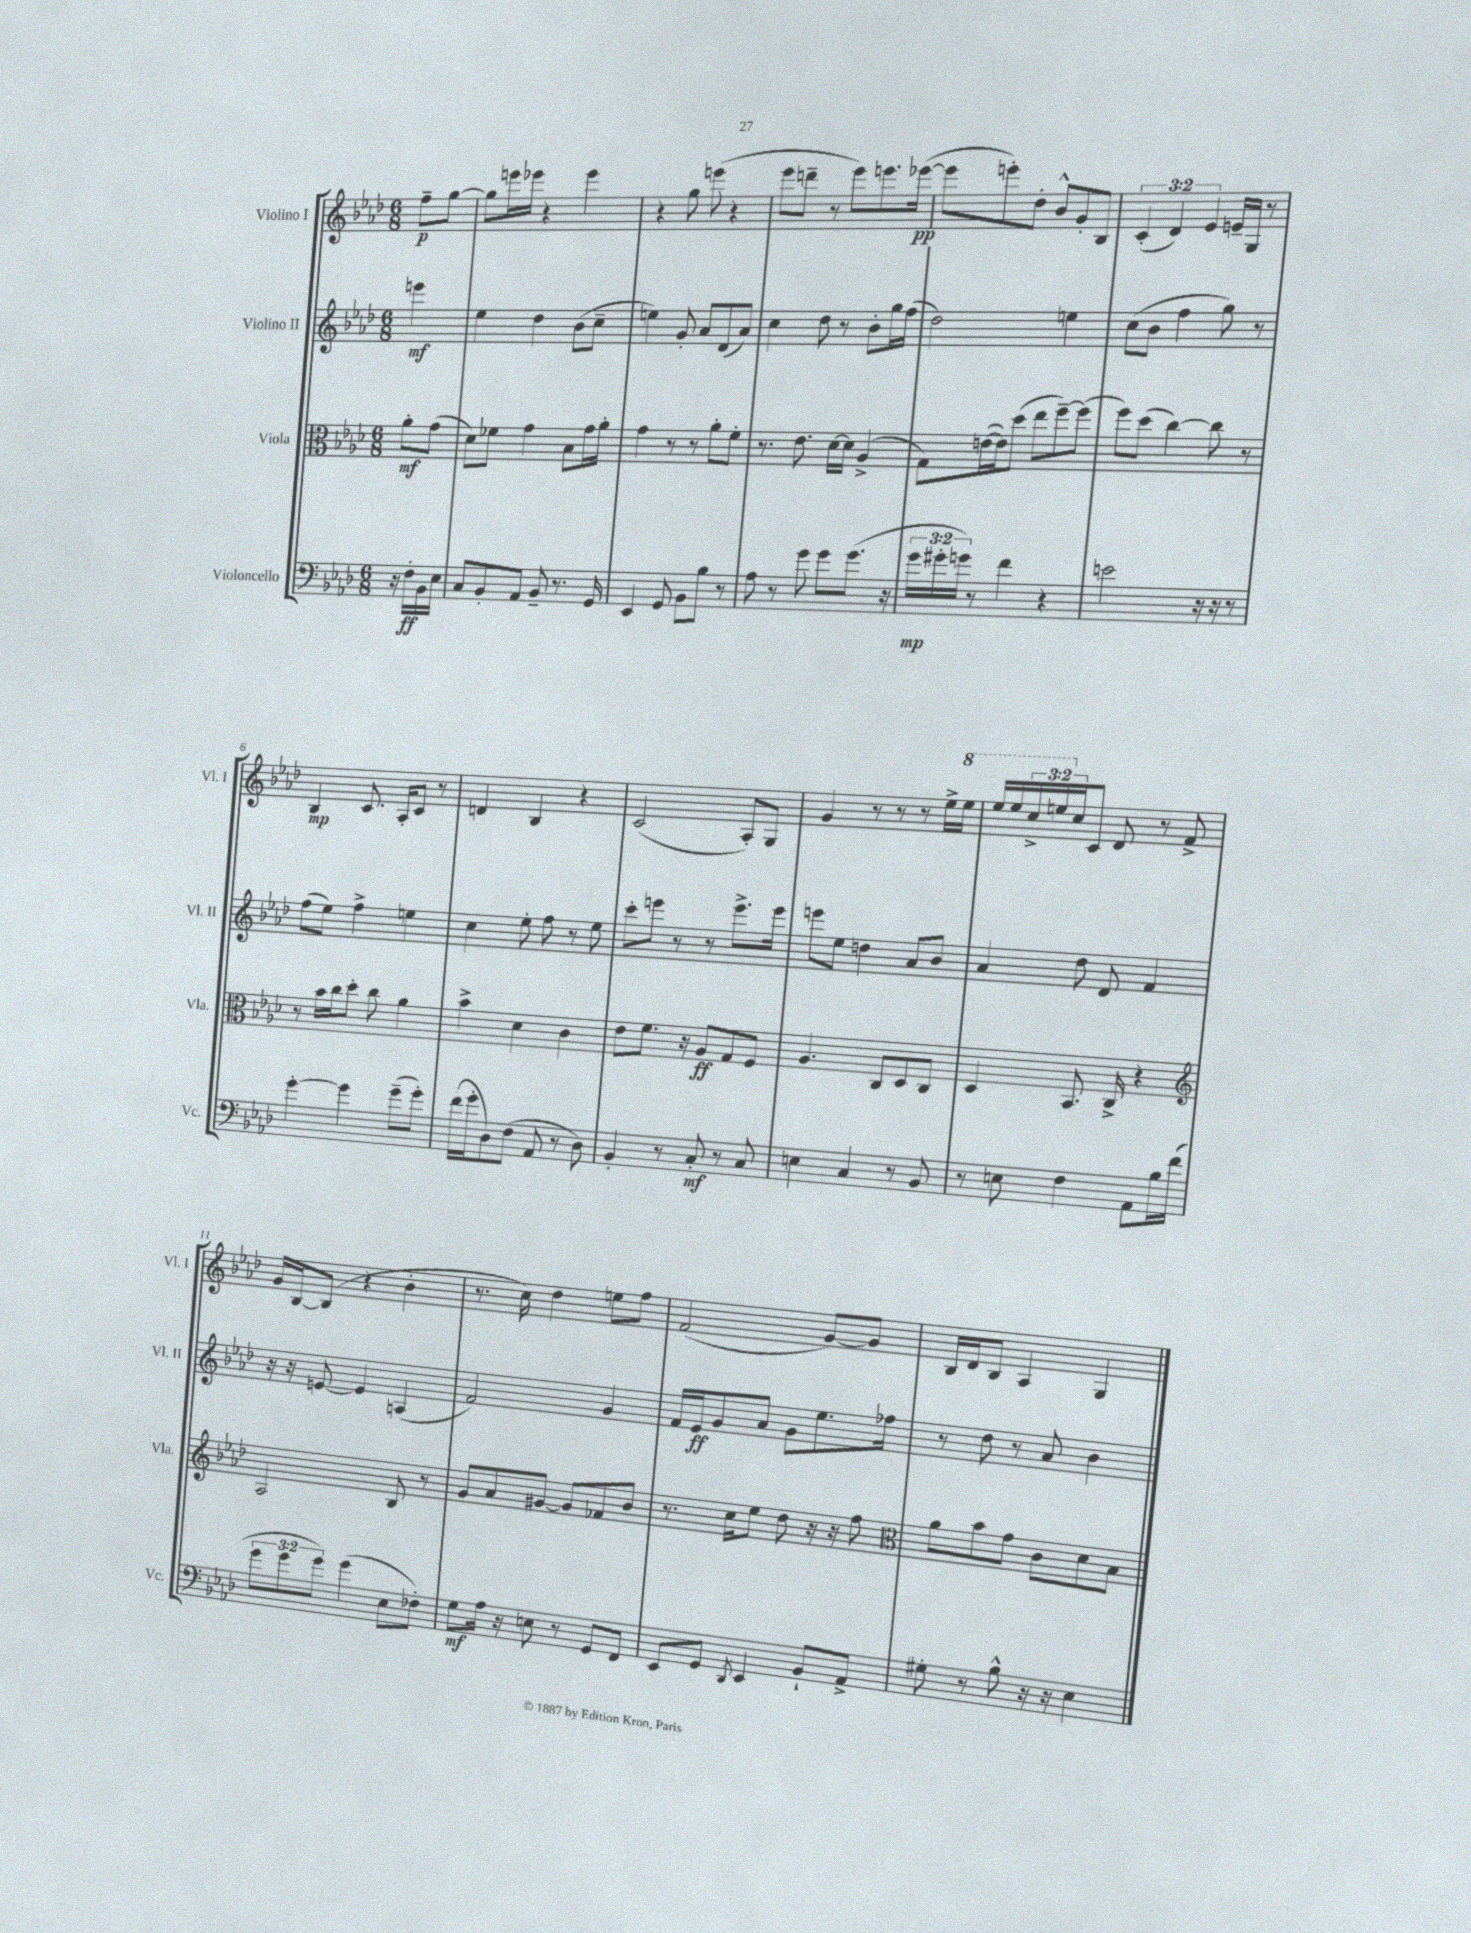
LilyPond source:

<<
\new StaffGroup <<
\new Staff = "s0" \with { instrumentName = "Violino I" shortInstrumentName = "Vl. I" } {
    \clef treble \key aes \major \numericTimeSignature \time 6/8 \override Staff.TupletNumber.text = #tuplet-number::calc-fraction-text \partial 4
    f''8--\p g''8~ |
    g''8 e'''16 ees'''16 r4 ees'''4 |
    r4 g''8 e'''8( r4 |
    ees'''8 d'''8-- r8 ees'''8) e'''8. ees'''16~\pp( |
    ees'''8 e'''8-.) des''8-. bes'8-^ g'8-. bes8 |
    \tuplet 3/2 { c'4-.( des'4) ees'4 } e'16-- g16 r8 |
    bes4\mp c'8. aes16-. c'8 r8 |
    d'4 bes4 r4 |
    c'2( aes8-.) g8 |
    g'4 r8 r8 r8 ees''16-> \ottava #1 ees'''16 |
    ees'''16 ees'''16 \tuplet 3/2 { c'''16-> e'''16 \ottava #0 c''16 } c'8 des'8 r8 f'8-> |
    g'16 bes16~ bes8( r4 bes'4-. |
    r8. c''16) des''4 e''8 f''8 |
    f'2( g'8~) g'8 |
    bes16 des'16 bes8 aes4 g4 \bar "|." |
}
\new Staff = "s1" \with { instrumentName = "Violino II" shortInstrumentName = "Vl. II" } {
    \clef treble \key aes \major \numericTimeSignature \time 6/8 \partial 4
    e'''4\mf |
    ees''4 des''4 bes'8( c''8-- |
    e''4) g'8-. aes'8 des'8( aes'8) |
    c''4 des''8 r8 bes'8-. g''16 f''16( |
    des''2) e''4 |
    c''8( bes'8 f''4 g''8) r8 |
    f''8( ees''8) f''4-> e''4 |
    c''4 ees''8-. f''8 r8 ees''8 |
    c'''8-. e'''8 r8 r8 e'''8.-> e'''16 |
    e'''8 ees''8 d''4 aes'8 bes'8 |
    aes'4 des''8 des'8 f'4 |
    r16 r16 e'8~ e'4 a4( |
    f'2) g'4 |
    f'16 ees'16\ff g'8 aes'8 g'8 ees''8. fes''16 |
    r8 des''8 r8 aes'8 bes'4 \bar "|." |
}
\new Staff = "s2" \with { instrumentName = "Viola" shortInstrumentName = "Vla." } {
    \clef alto \key aes \major \numericTimeSignature \time 6/8 \partial 4
    aes'8-.\mf g'8( |
    des'8) fes'8 g'4 bes8 g'16 aes'16-. |
    g'4 r8 r8 aes'8-. f'8-. |
    r8. ees'8. des'16~ des'16 aes4->( |
    g8) e'16~( e'16) des''8( ees''8 f''8~--) f''8( |
    f''8) des''8( c''4~) c''8 r8 |
    r8 bes'16 c''16 des''8-. c''8 aes'4 |
    bes'4-> des'4 c'4 |
    ees'8 f'8. r16 aes8\ff g8 f8 |
    aes4. c8 des8 c8 |
    des4 bes,8. c16-> r4 |
    \clef treble aes2 bes8 r8 |
    g'8 aes'8 gis'8~ gis'8 fes'8 bes'8 |
    r8. c''16 ees''8 des''8 r16 r16 f''8 |
    \clef alto aes'8 bes'8 g'8 c'8 des'8 bes8 \bar "|." |
}
\new Staff = "s3" \with { instrumentName = "Violoncello" shortInstrumentName = "Vc." } {
    \clef bass \key aes \major \numericTimeSignature \time 6/8 \override Staff.TupletNumber.text = #tuplet-number::calc-fraction-text \partial 4
    r16 f16-.\ff bes,16 ees16 |
    c8 bes,8-. aes,8 bes,8-- r8. g,16 |
    ees,4 g,8 bes,8 bes8 r8 |
    aes8 r8 g'8 g'8 g'8.( r16 |
    \tuplet 3/2 { g'16\mp gis'16-. g'16) } r8 f'4 r4 |
    e'2 r16 r16 r8 |
    g'4~-. g'4 g'8--( g'8-.) |
    f'16( g'16-. des8) f8( aes,8 r8 des8) |
    bes,4-. r8 c8-.\mf r8 c8 |
    e4 c4 r8 bes,8 |
    r8 e8 f4 aes,8 bes16 f'16( |
    \tuplet 3/2 { g'8 g'8 g'8) } g'4( ees8 fes8-.) |
    g8\mf aes16 r16 e8 r8 g,8 f,8 |
    ees,8 g,8 \acciaccatura { des,8 } ees,4 bes,8-! aes,8-> |
    gis8-. r8 bes8-^ r16 r16 ees4 \bar "|." |
}
>>
>>
